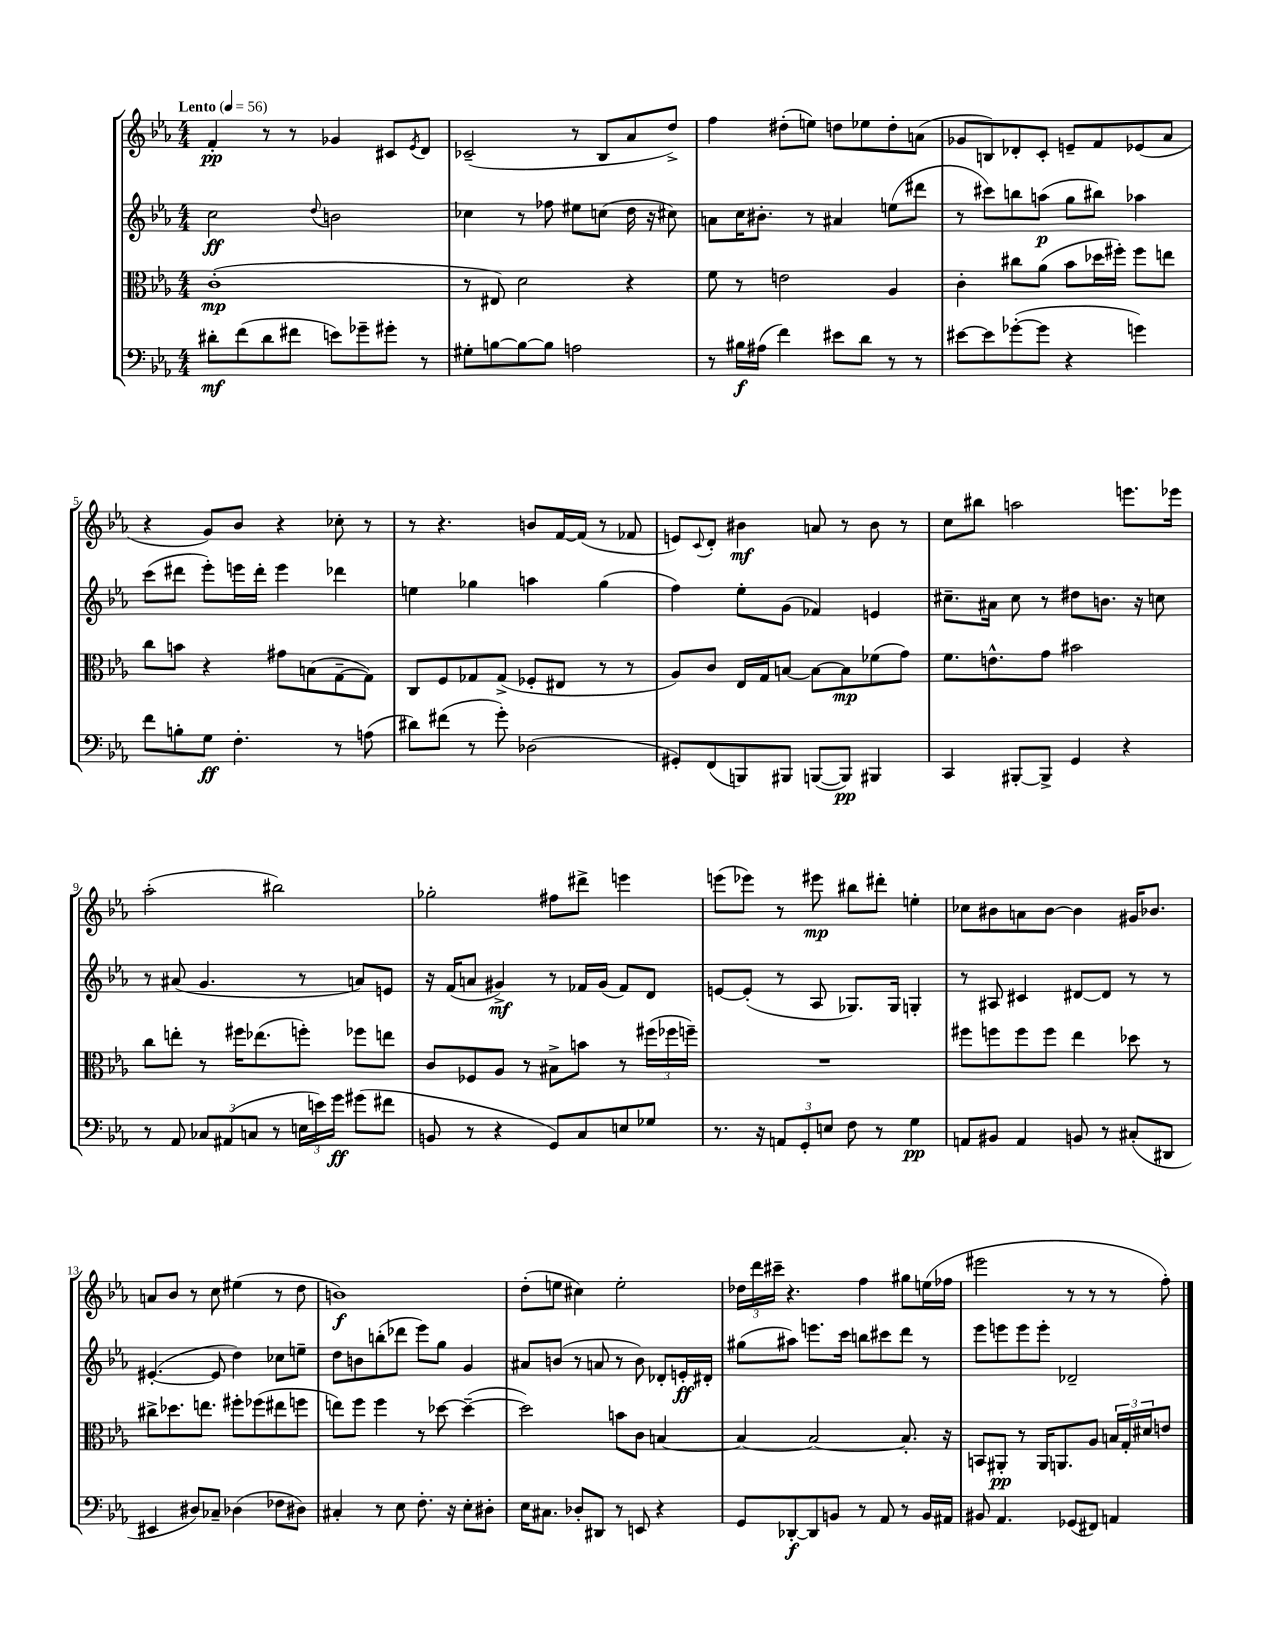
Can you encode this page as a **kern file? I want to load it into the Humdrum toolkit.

**kern	**dynam	**kern	**dynam	**kern	**dynam	**kern	**dynam
*part4	*part4	*part3	*part3	*part2	*part2	*part1	*part1
*staff4	*staff4	*staff3	*staff3	*staff2	*staff2	*staff1	*staff1
*clefF4	*	*clefC3	*	*clefG2	*	*clefG2	*
*k[b-e-a-]	*	*k[b-e-a-]	*	*k[b-e-a-]	*	*k[b-e-a-]	*
*M4/4	*	*M4/4	*	*M4/4	*	*M4/4	*
*MM56	*	*MM56	*	*MM56	*	*MM56	*
=1	=1	=1	=1	=1	=1	=1	=1
!	!	!	!	!	!	!LO:TX:a:B:t=Lento	!
8d#X'\L	mf	(1c'	mp	2cc\	ff	4f'/	pp
(8f\	.	.	.	.	.	.	.
8d#\	.	.	.	.	.	8r	.
8f#X\J	.	.	.	.	.	8r	.
.	.	.	.	8qqdd/	.	.	.
8en\L)	.	.	.	2bn\	.	4g-X/	.
8g-X~\	.	.	.	.	.	.	.
8g#X'\J	.	.	.	.	.	8c#X/L	.
.	.	.	.	.	.	8qe-/	.
8r	.	.	.	.	.	8d/J	.
=2	=2	=2	=2	=2	=2	=2	=2
8G#X'\L	.	8r	.	4cc-X\	.	(2c-X~/	.
[8Bn\	.	8E#X/)	.	.	.	.	.
8B\_	.	2d\	.	8r	.	.	.
8B\J]	.	.	.	8ff-X\	.	.	.
2An\	.	.	.	8ee#X\L	.	8r	.
.	.	.	.	(8ccn\J	.	8B-/L	.
.	.	4r	.	16dd\	.	8a-/	.
.	.	.	.	16r	.	.	.
.	.	.	.	8cc#X\)	.	8dd^/J)	.
=3	=3	=3	=3	=3	=3	=3	=3
8r	.	8f\	.	8an\L	.	4ff\	.
16B#X\LL	f	8r	.	16cc\K	.	.	.
(16A#X\JJ	.	.	.	8.b#X'\J	.	.	.
4f\)	.	2en\	.	.	.	(8dd#X'\L	.
.	.	.	.	8r	.	8een\J)	.
8e#X\L	.	.	.	4a#X/	.	8ddn\L	.
8d\J	.	.	.	.	.	8ee-X\	.
8r	.	4A-/	.	(8een\L	.	8dd'\	.
8r	.	.	.	8ddd#X\J	.	(8an\J	.
=4	=4	=4	=4	=4	=4	=4	=4
[8e#X\L	.	4c'\	.	8r	.	8g-X/L	.
8e#\]	.	.	.	8ccc#X\L)	.	8Bn/)	.
([8g-X'\	.	8cc#X\L	.	8bbn\	.	8d-X'/	.
8g-\J]	.	(8a-\J	.	(8aan\J	p	8c'/J	.
4r	.	8b-\L	.	8gg\L	.	8en~/L	.
.	.	16dd-X\L	.	8bb#X\J)	.	8f/	.
.	.	16ff#X'\JJ)	.	.	.	.	.
4gn\)	.	8ff#\L	.	4aa-X\	.	(8e-X/	.
.	.	8een\J	.	.	.	8a-/J	.
!!LO:LB:g=z
=5	=5	=5	=5	=5	=5	=5	=5
8f\L	.	8cc\L	.	(8ccc\L	.	4r	.
8Bn'\	.	8bn\J	.	8ddd#X\J	.	.	.
8G\J	ff	4r	.	8eee-'\L)	.	8g/L)	.
4.F'\	.	.	.	16eeen\L	.	8b-/J	.
.	.	.	.	16ddd#'\JJ	.	.	.
.	.	8g#X\L	.	4eee\	.	4r	.
.	.	(8Bn\	.	.	.	.	.
8r	.	[8G~\	.	4ddd-X\	.	8cc-X'\	.
(8An\	.	8G\J])	.	.	.	8r	.
=6	=6	=6	=6	=6	=6	=6	=6
8d#X\L)	.	8C/L	.	4een\	.	8r	.
(8f#X\J	.	8F/	.	.	.	4.r	.
8r	.	8G-X/	.	4gg-X\	.	.	.
8g'\)	.	(8G-^/J	.	.	.	.	.
(2D-X\	.	8F-X'/L	.	4aan\	.	8bn/L	.
.	.	8E#X/J	.	.	.	[16f/L	.
.	.	.	.	.	.	(16f/JJ]	.
.	.	8r	.	(4gg-\	.	8r	.
.	.	8r	.	.	.	8f-X/	.
=7	=7	=7	=7	=7	=7	=7	=7
8GG#X'/L)	.	8A-/L)	.	4ff\)	.	8en/L)	.
.	.	.	.	.	.	8qqc/	.
(8FF/	.	8c/J	.	.	.	8d'/J	.
8BBBn/)	.	16E-/LL	.	8ee-'\L	.	4b#X\	mf
.	.	16G/J	.	.	.	.	.
8BBB#X/J	.	[8Bn/J	.	(8g\J	.	.	.
([8BBBn/L	.	8B\L_	.	4f-X/)	.	8an/	.
8BBB/J])	pp	8B\]	mp	.	.	8r	.
4BBB#X/	.	(8f-X\	.	4en/	.	8b#\	.
.	.	8g\J)	.	.	.	8r	.
=8	=8	=8	=8	=8	=8	=8	=8
4CC/	.	8.f\L	.	8.cc#X~\L	.	8cc\L	.
.	.	.	.	.	.	8bb#X\J	.
.	.	8.en^^\	.	16a#X\Jk	.	.	.
[8BBB#X'/L	.	.	.	8cc#\	.	2aan\	.
8BBB#^/J]	.	8g\J	.	8r	.	.	.
4GG/	.	2b#X\	.	8dd#X\L	.	.	.
.	.	.	.	8.bn\J	.	.	.
4r	.	.	.	.	.	8.eeen\L	.
.	.	.	.	16r	.	.	.
.	.	.	.	8ccn\	.	.	.
.	.	.	.	.	.	16eee-X\Jk	.
!!LO:LB:g=z
=9	=9	=9	=9	=9	=9	=9	=9
8r	.	8cc\L	.	8r	.	(2aa-'\	.
8AA-/	.	8een'\J	.	(8a#X/	.	.	.
12C-X/L	.	8r	.	4.g/	.	.	.
(12AA#X/	.	.	.	.	.	.	.
.	.	16ff#X\KL	.	.	.	.	.
12Cn/J	.	.	.	.	.	.	.
.	.	(8.ee-X\	.	.	.	.	.
8r	.	.	.	.	.	2bb#X\)	.
24En\LL	.	8ffn'\J)	.	8r	.	.	.
24en\)	.	.	.	.	.	.	.
24g\JJ	ff	.	.	.	.	.	.
(8g#X\L	.	8ff-X\L	.	8an/L)	.	.	.
8f#X\J	.	8een\J	.	8en/J	.	.	.
=10	=10	=10	=10	=10	=10	=10	=10
8BBn/	.	8c/L	.	16r	.	2gg-X'\	.
.	.	.	.	(16f/KL	.	.	.
8r	.	8F-X/	.	8an/J	.	.	.
4r	.	8A-/J	.	4g#X^/)	mf	.	.
.	.	8r	.	.	.	.	.
8GG/L)	.	8B#X^\L	.	8r	.	8ff#X\L	.
8C/	.	8bn\J	.	16f-X/LL	.	8ddd#X^\J	.
.	.	.	.	(16g#/JJ	.	.	.
8En/	.	8r	.	8f-/L)	.	4eeen\	.
8G-X/J	.	(24ff#X\LL	.	8d/J	.	.	.
.	.	24ff-X\	.	.	.	.	.
.	.	24ffn~\JJ)	.	.	.	.	.
=11	=11	=11	=11	=11	=11	=11	=11
8.r	.	1r	.	[8en/L	.	(8eeen\L	.
.	.	.	.	(8e'/J]	.	8eee-X\J)	.
16r	.	.	.	.	.	.	.
12AAn/L	.	.	.	8r	.	8r	.
12GG'/	.	.	.	.	.	.	.
.	.	.	.	8A-/	.	8eee#X\	mp
12En/J	.	.	.	.	.	.	.
8F\	.	.	.	8.G-X/L)	.	8bb#X\L	.
8r	.	.	.	.	.	8ddd#X'\J	.
.	.	.	.	16G-/Jk	.	.	.
4G\	pp	.	.	4Gn'/	.	4een'\	.
=12	=12	=12	=12	=12	=12	=12	=12
8AAn/L	.	8ff#X\L	.	8r	.	8cc-X\L	.
8BB#X/J	.	8ffn\	.	8A#X/	.	8b#X\	.
4AA/	.	8ff\	.	4c#X/	.	8an\	.
.	.	8ff\J	.	.	.	[8b#\J	.
8BBn/	.	4ee-\	.	[8d#X/L	.	4b#\]	.
8r	.	.	.	8d#/J]	.	.	.
(8C#X'/L	.	8dd-X\	.	8r	.	16g#X/KL	.
.	.	.	.	.	.	8.b-X/J	.
8DD#X/J	.	8r	.	8r	.	.	.
!!LO:LB:g=z
=13	=13	=13	=13	=13	=13	=13	=13
4EE#X/	.	8cc#X^\L	.	([4.e#X'/	.	8an/L	.
.	.	8.dd-X\	.	.	.	8b-/J	.
8D#X/L)	.	.	.	.	.	8r	.
.	.	8.een\J	.	.	.	.	.
8C-X~/J	.	.	.	8e#/]	.	8cc\	.
(4D-X\	.	8ff#X'\L	.	4dd\)	.	(4ee#X\	.
.	.	(8ff-X\	.	.	.	.	.
8F-X\L	.	8ee#X\	.	8cc-X\L	.	8r	.
8D#X\J)	.	8ffn\J	.	8een~\J	.	8dd\	.
=14	=14	=14	=14	=14	=14	=14	=14
4C#X'/	.	8een\L)	.	8dd\L	.	1bn)	f
.	.	8ff\J	.	8bn\	.	.	.
8r	.	4ff\	.	(8bbn'\	.	.	.
8E-\	.	.	.	8ddd-X\J	.	.	.
8.F'\	.	8r	.	8eee-\L)	.	.	.
.	.	[8dd-X\	.	8gg\J	.	.	.
16r	.	.	.	.	.	.	.
8E-'\L	.	(4dd-~\_	.	4g/	.	.	.
8D#X'\J	.	.	.	.	.	.	.
=15	=15	=15	=15	=15	=15	=15	=15
16E-\KL	.	2dd-\])	.	8a#X/L	.	(8dd'\L	.
8.C#X\J	.	.	.	.	.	.	.
.	.	.	.	(8bn/J	.	8een\J	.
8D-X'/L	.	.	.	8r	.	4cc#X\)	.
8DD#X/J	.	.	.	8an/	.	.	.
8r	.	8bn\L	.	8r	.	2ee'\	.
8EEn/	.	8c\J	.	8b\)	.	.	.
4r	.	[4Bn/	.	8d-X'/L	.	.	.
.	.	.	.	16en'/L	ff	.	.
.	.	.	.	16d#X'/JJ	.	.	.
=16	=16	=16	=16	=16	=16	=16	=16
8GG/L	.	4B/_	.	(8gg#X\L	.	24dd-X\LL	.
.	.	.	.	.	.	24ddd\	.
.	.	.	.	.	.	24ccc#X~\JJ	.
[8DD-X'/	f	.	.	8aa#X\J)	.	4.r	.
8DD-/]	.	2B/_	.	8.eeen\L	.	.	.
8BBn/J	.	.	.	.	.	.	.
.	.	.	.	16ccc\Jk	.	.	.
8r	.	.	.	8bbn\L	.	4ff\	.
8AA-/	.	.	.	8ccc#X\	.	.	.
8r	.	8.B'/]	.	8ddd\J	.	8gg#X\L	.
16BB/LL	.	.	.	8r	.	(16een\L	.
16AA#X/JJ	.	16r	.	.	.	16ff-X\JJ	.
=17	=17	=17	=17	=17	=17	=17	=17
8BB#X/	.	8BBn/L	.	8eee-\L	.	2eee#X\	.
4.AA-/	.	8AA#X'/J	pp	8eeen\	.	.	.
.	.	8r	.	8eee\	.	.	.
.	.	16AA#/KL	.	8eee'\J	.	.	.
.	.	8.AAn/	.	.	.	.	.
(8GG-X/L	.	.	.	2d-X~/	.	8r	.
8FF#X/J)	.	8A-/J	.	.	.	8r	.
4AAn/	.	24Bn/LL	.	.	.	8r	.
.	.	24G'/	.	.	.	.	.
.	.	24d#X/J	.	.	.	.	.
.	.	8en/J	.	.	.	8ff'\)	.
==	==	==	==	==	==	==	==
*-	*-	*-	*-	*-	*-	*-	*-
